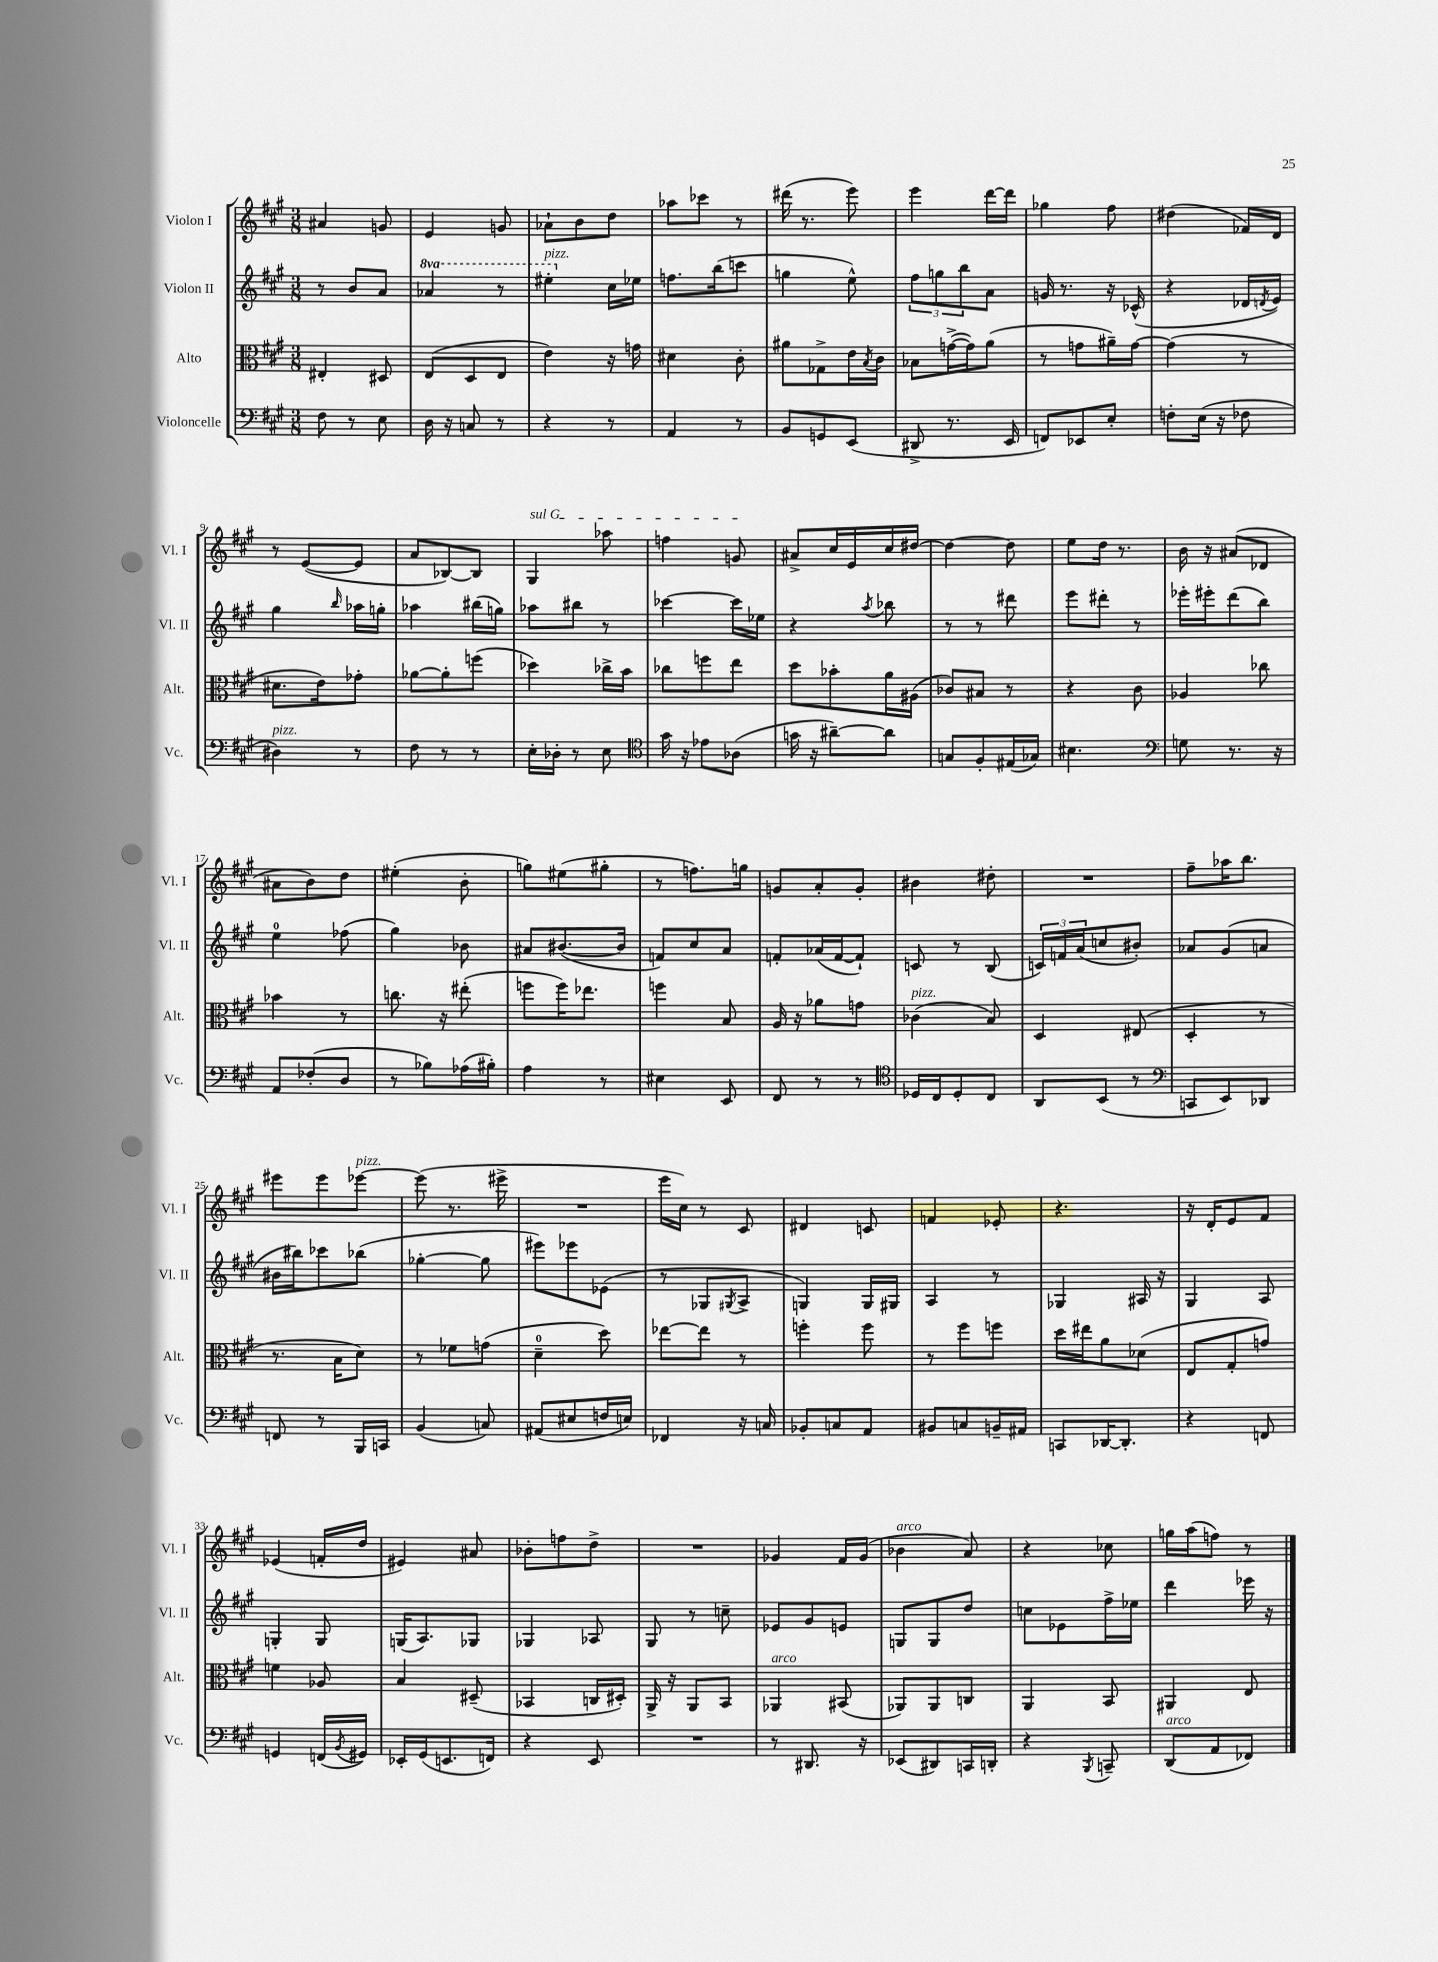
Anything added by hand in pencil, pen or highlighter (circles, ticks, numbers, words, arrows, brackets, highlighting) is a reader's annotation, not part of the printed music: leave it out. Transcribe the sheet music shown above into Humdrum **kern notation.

**kern	**kern	**kern	**kern
*part4	*part3	*part2	*part1
*staff4	*staff3	*staff2	*staff1
*I"Violoncelle	*I"Alto	*I"Violon II	*I"Violon I
*I'Vc.	*I'Alt.	*I'Vl. II	*I'Vl. I
*clefF4	*clefC3	*clefG2	*clefG2
*k[f#c#g#]	*k[f#c#g#]	*k[f#c#g#]	*k[f#c#g#]
*M3/8	*M3/8	*M3/8	*M3/8
=1	=1	=1	=1
8F#\	4E#X'/	8r	4a#X/
8r	.	8b/L	.
8E\	8D#X/	8a/J	8gn/
=2	=2	=2	=2
*	*	*8va	*
16D\	(8E/L	4aa-X/	4e/
16r	.	.	.
8Cn/	8D/	.	.
8r	8E/J	8r	8gn/
=3	=3	=3	=3
!	!	!LO:TX:a:i:t=pizz.	!
4r	4e\)	4eee#X'\	8a-X`\L
.	.	.	8b\
*	*	*X8va	*
8r	16r	16cc#\LL	8dd\J
.	16gn\	16ee-X\JJ	.
=4	=4	=4	=4
4AA/	4d#X\	8.ffn\L	8aa-X\L
.	.	.	8ccc-X\J
.	.	(16bb\k	.
8r	8c#'\	8cccn\J	8r
=5	=5	=5	=5
8BB/L	8a#X\L	4ggn\	(16ddd#X\
.	.	.	8.r
8GGn/	8G-X^\	.	.
(8EE/J	16e\L	8ee^^\)	8eee\)
.	8qB/	.	.
.	16c#\JJ	.	.
=6	=6	=6	=6
8DD#X^/	8B-X\L	12ff#\L	4eee\
.	.	12ggn\	.
8.r	([16gn^\L	.	.
.	.	12bb\	.
.	16g\J])	.	.
.	(8a\J	8a\J	[16ddd\LL
16EE/	.	.	16ddd\JJ]
=7	=7	=7	=7
8FFn/L)	8r	16gn/	4gg-X\
.	.	8.r	.
8EE-X/	8gn\L	.	.
8E'/J	16a#X~\L)	16r	8ff#\
.	[16g\JJ	(16c-X^^/	.
=8	=8	=8	=8
8Fn'\L	(4g\]	4r	(4dd#X\
(16E\Jk	.	.	.
16r	.	.	.
8F-X\	8r	16d-X/LL	16f-X/LL)
.	.	8qdn/	.
.	.	16e/JJ)	16d/JJ
!!LO:LB:g=z
=9	=9	=9	=9
!LO:TX:a:i:t=pizz.	!	!	!
4D#X\)	8.d#X\L	4gg#\	8r
.	.	.	([8e/L
.	16e\k)	.	.
.	.	16qqbb/	.
8r	8g-X'\J	16aa-X\LL	8e/J]
.	.	16ggn'\JJ	.
=10	=10	=10	=10
8F#\	[8a-X\L	4aa-X\	8a/L
8r	8a-'\]	.	[8B-X/)
8r	(8ffn\J	(16bb#X\LL	8B-/J]
.	.	16ggn\JJ)	.
=11	=11	=11	=11
!	!	!	!LO:TX:a:i:t=sul G
16E'\LL	4dd-X\)	8aa-X\L	4G#/
16D-X'\JJ	.	.	.
8r	.	8bb#X\J	.
8E\	16cc-X^\LL	8r	8aa-X\
.	16b\JJ	.	.
=12	=12	=12	=12
*clefC4	*	*	*
16g#\	8cc-X\L	[4ccc-X\	4ffn\
16r	.	.	.
8e-X\L	8ffn\	.	.
(8A-X\J	8ee\J	16ccc-\LL]	8gn/
.	.	16ee-X\JJ	.
=13	=13	=13	=13
16gn\	8dd\L	4r	8a#X^/L
16r	.	.	.
[8a#X~\L)	8b-X'\	.	16cc#/L
.	.	.	16e/
.	.	8qaa/	.
8a#\J]	16a\L	8bb-X\	16cc#/
.	(16A#X\JJ	.	[16dd#X/JJ
=14	=14	=14	=14
8Gn/L	8c-X/L)	8r	4dd#\_
8F#'/	8B#X/J	8r	.
(16E#X/L	8r	8ddd#X\	8dd#\]
16G-X/JJ)	.	.	.
=15	=15	=15	=15
4.B#X\	4r	8eee\L	8ee\L
.	.	8ddd#X'\J	16dd\Jk
.	.	.	8.r
.	8c#\	8r	.
=16	=16	=16	=16
*clefF4	*	*	*
8Gn\	4A-X/	16eee-X'\LL	16b\
.	.	16eee#X'\J	16r
8.r	.	(8ddd\	(8a#X/L
.	8cc-X\	8bb\J)	8d-X/J
16r	.	.	.
!!LO:LB:g=z
=17	=17	=17	=17
8AA/L	4b-X\	4ee\	8a#X\L
(8F-X'/	.	.	8b\)
8D/J	8r	(8ff-X\	8dd\J
=18	=18	=18	=18
8r	8.ccn\	4gg#\)	(4ee#X'\
8B-X\L)	.	.	.
.	16r	.	.
(16A-X\L	(8ee#X'\	8b-X\	8b'\
16B#X'\JJ)	.	.	.
=19	=19	=19	=19
4A\	8ffn\L	8a#X/L	8ggn\L)
.	16ff\K)	([8.b#X/	(8ee#X\
.	8.ee-X\J	.	.
8r	.	.	8gg#X'\J
.	.	16b#/Jk]	.
=20	=20	=20	=20
4E#X\	4ffn\	8fn/L)	8r
.	.	8cc#/	8.ffn\L)
8EE/	8B/	8a/J	.
.	.	.	16ggn\Jk
=21	=21	=21	=21
8FF#/	16A/	8fn'/L	8gn/L
.	16r	.	.
8r	8a-X\L	(16a-X/L	8a'/
.	.	[16f/J	.
8r	8gn\J	8f`/J])	8g'/J
=22	=22	=22	=22
*clefC4	*	*	*
!	!LO:TX:a:i:t=pizz.	!	!
16D-X/LL	(4c-X\	8cn/	4b#X\
16C#/J	.	.	.
8D-'/	.	8r	.
8C#/J	8B/)	(8B/	8dd#X'\
=23	=23	=23	=23
8AA/L	4D/	24cn/LL)	4.r
.	.	24fn/	.
.	.	(24a/J	.
(8BB/J	.	8ccn/	.
8r	(8E#X/	8b#X'/J)	.
=24	=24	=24	=24
*clefF4	*	*	*
8CCn/L	4D'/	8a-X/L	8ff#~\L
8EE/)	.	(8g#/	16aa-X\K
.	.	.	8.bb\J
8DD-X/J	8r	8an/J	.
!!LO:LB:g=z
=25	=25	=25	=25
8FFn/	8.r	16b#X\LL	8eee#X\L
.	.	16bb#X\J)	.
8r	.	8ccc-X\	8eee#\
.	16B\KL	.	.
!	!	!	!LO:TX:a:i:t=pizz.
16BBB/LL	8d\J)	(8bb-X\J	[8eee-X\J
16CCn/JJ	.	.	.
=26	=26	=26	=26
(4BB/	8r	[4gg-X'\	(8eee-\]
.	8f-X\L	.	8.r
8Cn/)	(8gn\J	8gg-\]	.
.	.	.	16eee#X^\
=27	=27	=27	=27
(8AA#X/L	4d~\	8eee#X\L)	4.r
8E#X/	.	8eee-X\	.
16Fn/L	8dd\)	(8e-X\J	.
16En/JJ)	.	.	.
=28	=28	=28	=28
4FF-X/	[8ee-X\L	8r	16eee\LL
.	.	.	16cc#\JJ)
.	8ee-\J]	8G-X/L	8r
.	.	8qG#X/	.
16r	8r	8A^/J	8c#/
16Cn/	.	.	.
=29	=29	=29	=29
8BB-X'/L	4ffn'\	4Gn/)	4d#X/
8Cn/	.	.	.
8AA/J	8ff\	16G/LL	8cn/
.	.	16G#X/JJ	.
=30	=30	=30	=30
8BB#X/L	8r	4A/	4fn/
8Cn/	8ff#\L	.	.
16BBn~/L	8ffn\J	8r	8e-X'/
16AA#X/JJ	.	.	.
=31	=31	=31	=31
8CCn/L	16dd\LL	4G-X/	4.r
.	16ee#X\J	.	.
[16DD-X/K	8a\	.	.
8.DD-'/J]	.	.	.
.	(8d-X\J	16A#X/	.
.	.	16r	.
=32	=32	=32	=32
4r	8E/L	4G#/	16r
.	.	.	16d'/KL
.	8G#'/	.	8e/
8FFn/	8gn/J)	8A/	8f#/J
!!LO:LB:g=z
=33	=33	=33	=33
4GGn/	4fn\	4Gn'/	(4e-X/
(16FFn/LL	8A-X/	8G/	16fn'/LL
8qBB/	.	.	.
16GG#X/JJ)	.	.	16dd/JJ
=34	=34	=34	=34
16EE-X'/LL	4B/	(16Gn/KL	4e#X/)
(16GG#/J	.	8.A/)	.
8.EEn/	.	.	.
.	(8D#X~/	8G-X/J	8a#X/
16FFn/Jk)	.	.	.
=35	=35	=35	=35
4r	4BB-X/	4G-X/	8b-X'\L
.	.	.	8ffn\
8EE/	16Cn/LL	8A-X/	8dd^\J
.	16D#X'/JJ)	.	.
=36	=36	=36	=36
4.r	16AA^/	8G#/	4.r
.	16r	.	.
.	8AA/L	8r	.
.	8BB/J	8ccn~\	.
=37	=37	=37	=37
!	!LO:TX:a:i:t=arco	!	!
8r	4AA-X/	8e-X/L	4g-X/
8.DD#X/	.	8g#/	.
.	(8BB#X/	8en/J	16f#/LL
16r	.	.	(16g-/JJ
=38	=38	=38	=38
!	!	!	!LO:TX:a:i:t=arco
(8EE-X/L	8AA-X/L)	8Gn/L	4b-X\
8DD#X/)	8AA-/	8G/	.
16CCn/L	8Cn/J	8dd/J	8a/)
16DDn'/JJ	.	.	.
=39	=39	=39	=39
4r	4AA/	8ccn\L	4r
.	.	8e-X\	.
8qBBB/	.	.	.
8CCn~/	8BB/	16ff#^\L	8cc-X\
.	.	16ee-X\JJ	.
=40	=40	=40	=40
!LO:TX:a:i:t=arco	!	!	!
(8DD/L	4AA#X/	4ddd\	16ggn\LL
.	.	.	(16aa\J
8AA/	.	.	8ffn\J)
8FF-X/J)	8E/	16eee-X\	8r
.	.	16r	.
==	==	==	==
*-	*-	*-	*-
